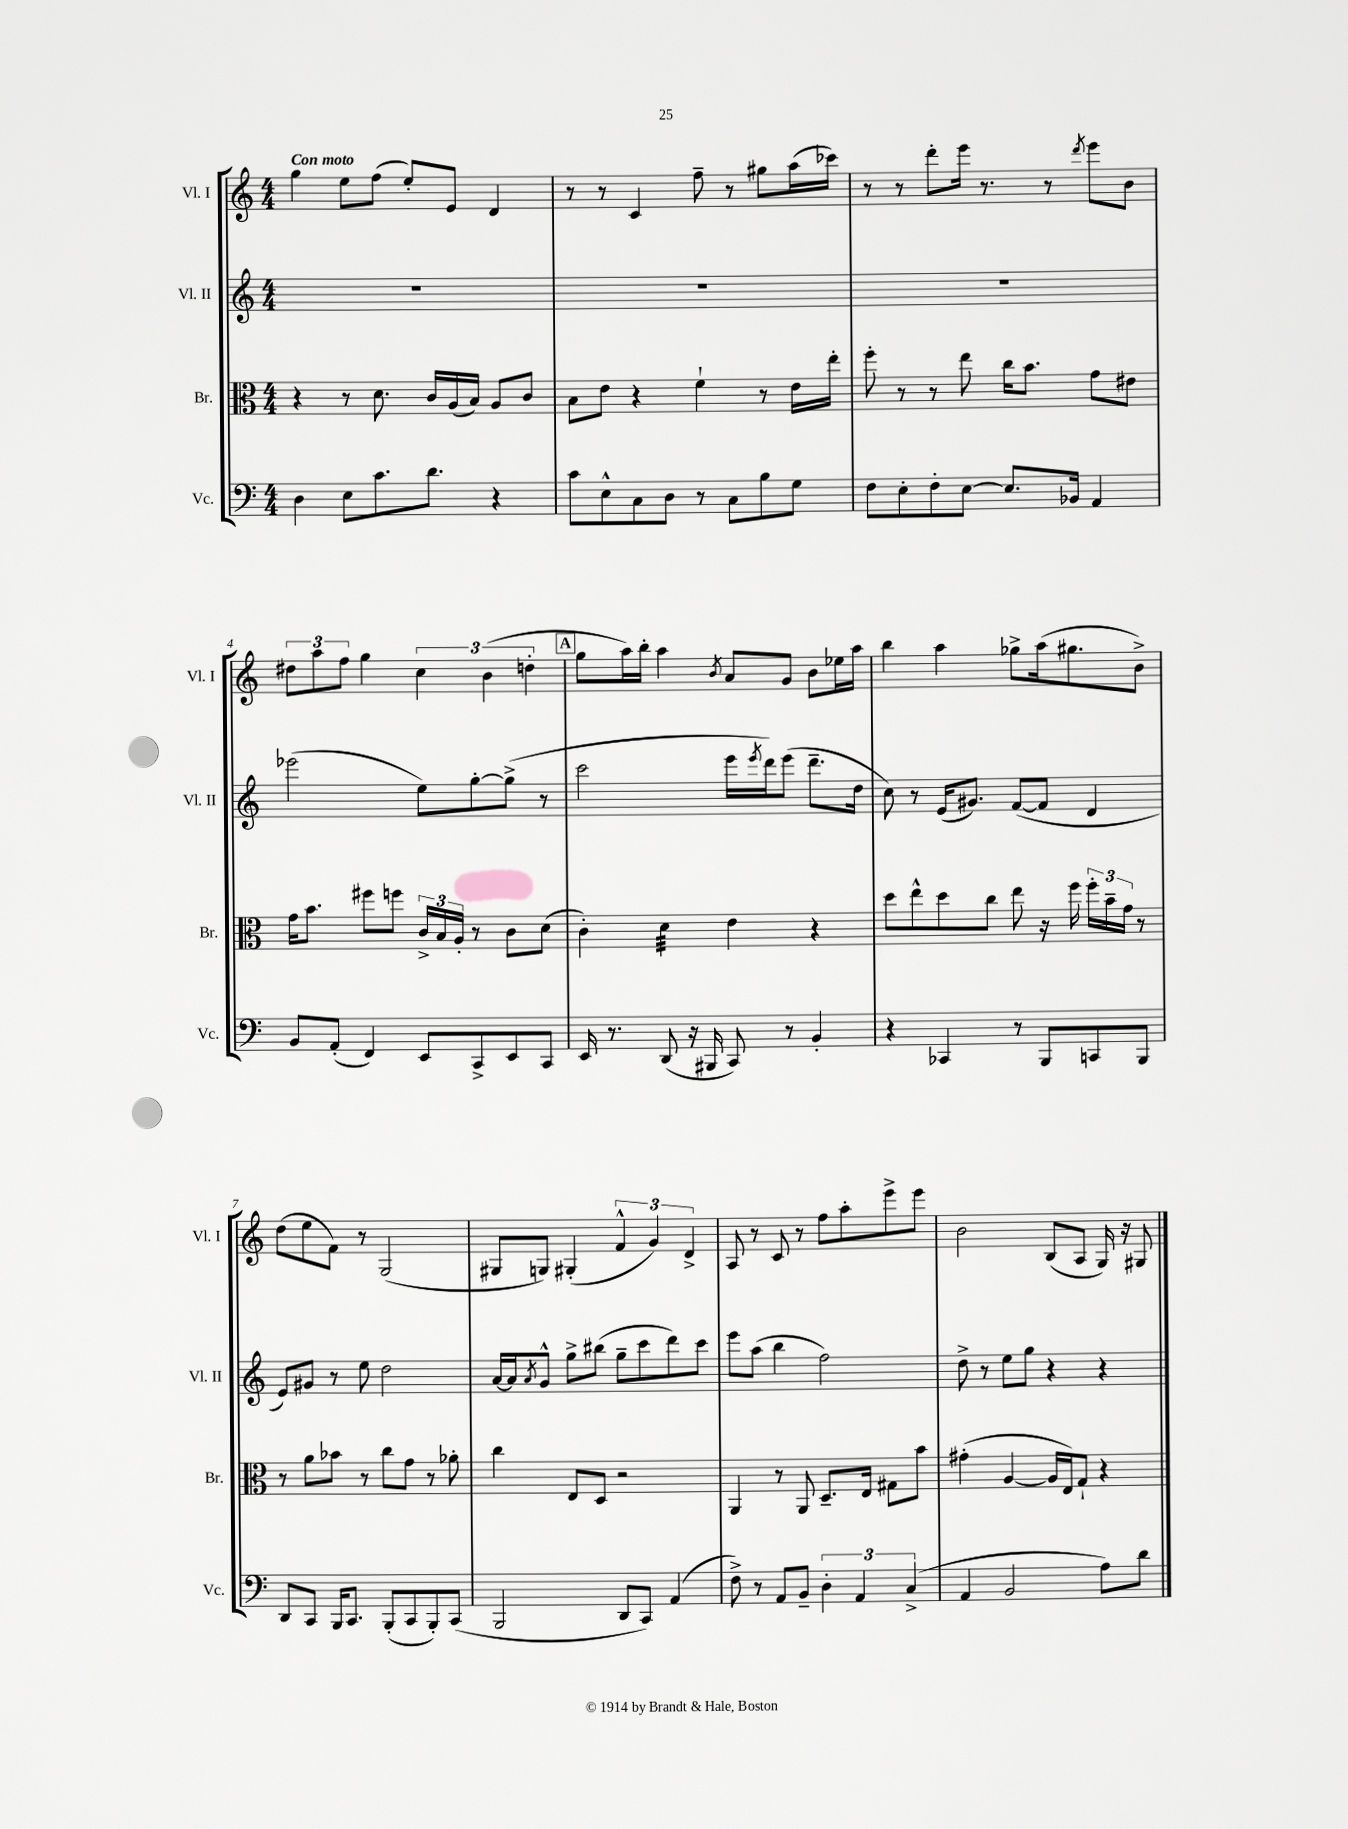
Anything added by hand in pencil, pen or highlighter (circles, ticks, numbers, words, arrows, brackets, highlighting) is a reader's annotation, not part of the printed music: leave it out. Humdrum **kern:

**kern	**kern	**kern	**kern
*staff4	*staff3	*staff2	*staff1
*clefF4	*clefC3	*clefG2	*clefG2
*k[]	*k[]	*k[]	*k[]
*M4/4	*M4/4	*M4/4	*M4/4
4D\	4r	1r	4gg\
8E\L	8r	.	8ee\L
8.c\	8.d\	.	(8ff\J
.	.	.	8ee'/L)
8.d\J	16c/LL	.	.
.	(16A/	.	8e/J
.	16B/JJ)	.	.
4r	8A/L	.	4d/
.	8c/J	.	.
=	=	=	=
8c\L	8B\L	1r	8r
8E^^\	8e\J	.	8r
8C\	4r	.	4c/
8D\J	.	.	.
8r	4f`\	.	8ff~\
8C\L	.	.	8r
8B\	8r	.	8gg#\L
8G\J	16e\LL	.	(16aa\L
.	16ee'\JJ	.	16ccc-\JJ)
=	=	=	=
8F\L	8ff'\	1r	8r
8E'\	8r	.	8r
8F'\	8r	.	8ddd'\L
[8E\J	8ee\	.	16eee\Jk
.	.	.	8.r
8.E/]L	16cc\LK	.	.
.	8.b\J	.	.
.	.	.	8r
16BB-/Jk	.	.	.
.	.	.	8qddd/
4AA/	8g\L	.	8eee\L
.	8e#\J	.	8b\J
=	=	=	=
8BB/L	16g\LK	(2eee-\	12dd#\L
.	8.b\J	.	.
.	.	.	12aa\
(8AA'/J	.	.	.
.	.	.	12ff\J
4FF/)	8ff#\L	.	4gg\
.	8ff\J	.	.
8EE/L	24c^/LL	8ee\L)	6cc\
.	24B/	.	.
.	24A'/JJ	.	.
8CC^/	8r	[8gg'\	.
.	.	.	(6b\
8EE/	8c\L	(8gg^\]J	.
.	.	.	6dd'\
8CC/J	(8d\J	8r	.
=	=	=	=
16EE/	4c'\)	2ccc\	8gg\L
8.r	.	.	.
.	.	.	16aa\L)
.	.	.	16bb'\JJ
(8DD/	4d\	.	4aa\
16r	.	.	.
16BBB#/	.	.	.
.	.	.	8qb/
8CC/)	4e\	16eee\LL	8a/L
.	.	8qeee/	.
.	.	16ddd\J)	.
8r	.	(8eee\J	8g/J
4BB'/	4r	8.ddd~\L	8b\L
.	.	.	16ee-\L
.	.	16dd\Jk	16aa\JJ
=	=	=	=
4r	8dd\L	8cc\)	4bb\
.	8ee^^\	8r	.
4CC-/	8dd\	(16e/LK	4aa\
.	.	8.g#/J)	.
.	8cc\J	.	.
8r	8ee\	([8f/L	8gg-^\L
8BBB/L	16r	8f/]J	(16aa\k
.	16ff\	.	8.gg#\
8CC/	24ff'\LL	4d/	.
.	24b~\	.	.
.	24g\JJ	.	.
8BBB/J	8r	.	8b^\J)
=	=	=	=
8DD/L	8r	8e/L)	(8dd\L
8CC/J	8a\L	8g#/J	8ee\
16BBB/LK	8b-\J	8r	8f\J)
8.CC/J	.	.	.
.	8r	8ee\	8r
(8BBB'/L	8cc\L	2dd\	(2G/
8CC/	8g\J	.	.
8BBB'/)	8r	.	.
(8CC/J	8a-'\	.	.
=	=	=	=
2BBB/	4cc\	[16a/LL	8G#/L
.	.	16a/]J	.
.	.	8qa/	.
.	.	8g^^/J	8G/J)
.	8E/L	8gg^\L	(4G#'/
.	8D/J	(8bb#\J	.
8DD/L	2r	8gg~\L	6f^^/
8CC/J)	.	8ccc\	.
.	.	.	6g/)
(4AA/	.	8ddd\)	.
.	.	.	6d^/
.	.	8ccc\J	.
=	=	=	=
8F^\)	4AA/	8eee\L	8A/
8r	.	(8aa\J	8r
8AA/L	8r	4bb\	8c/
8BB~/J	8AA/	.	8r
6D'\	8.D~/L	2ff\)	8ff\L
.	.	.	8aa'\
6AA/	.	.	.
.	16E/Jk	.	.
.	8G#\L	.	8eee^\
(6C^/	.	.	.
.	8b\J	.	8eee\J
=	=	=	=
4AA/	(4g#'\	8dd^\	2b\
.	.	8r	.
2BB/	[4A/	8ee\L	.
.	.	8gg\J	.
.	16A/]LL	4r	(8B/L
.	16E/J)	.	.
.	8G`/J	.	8A/J
8A\L)	4r	4r	16G/)
.	.	.	16r
8d\J	.	.	8G#/
==	==	==	==
*-	*-	*-	*-
